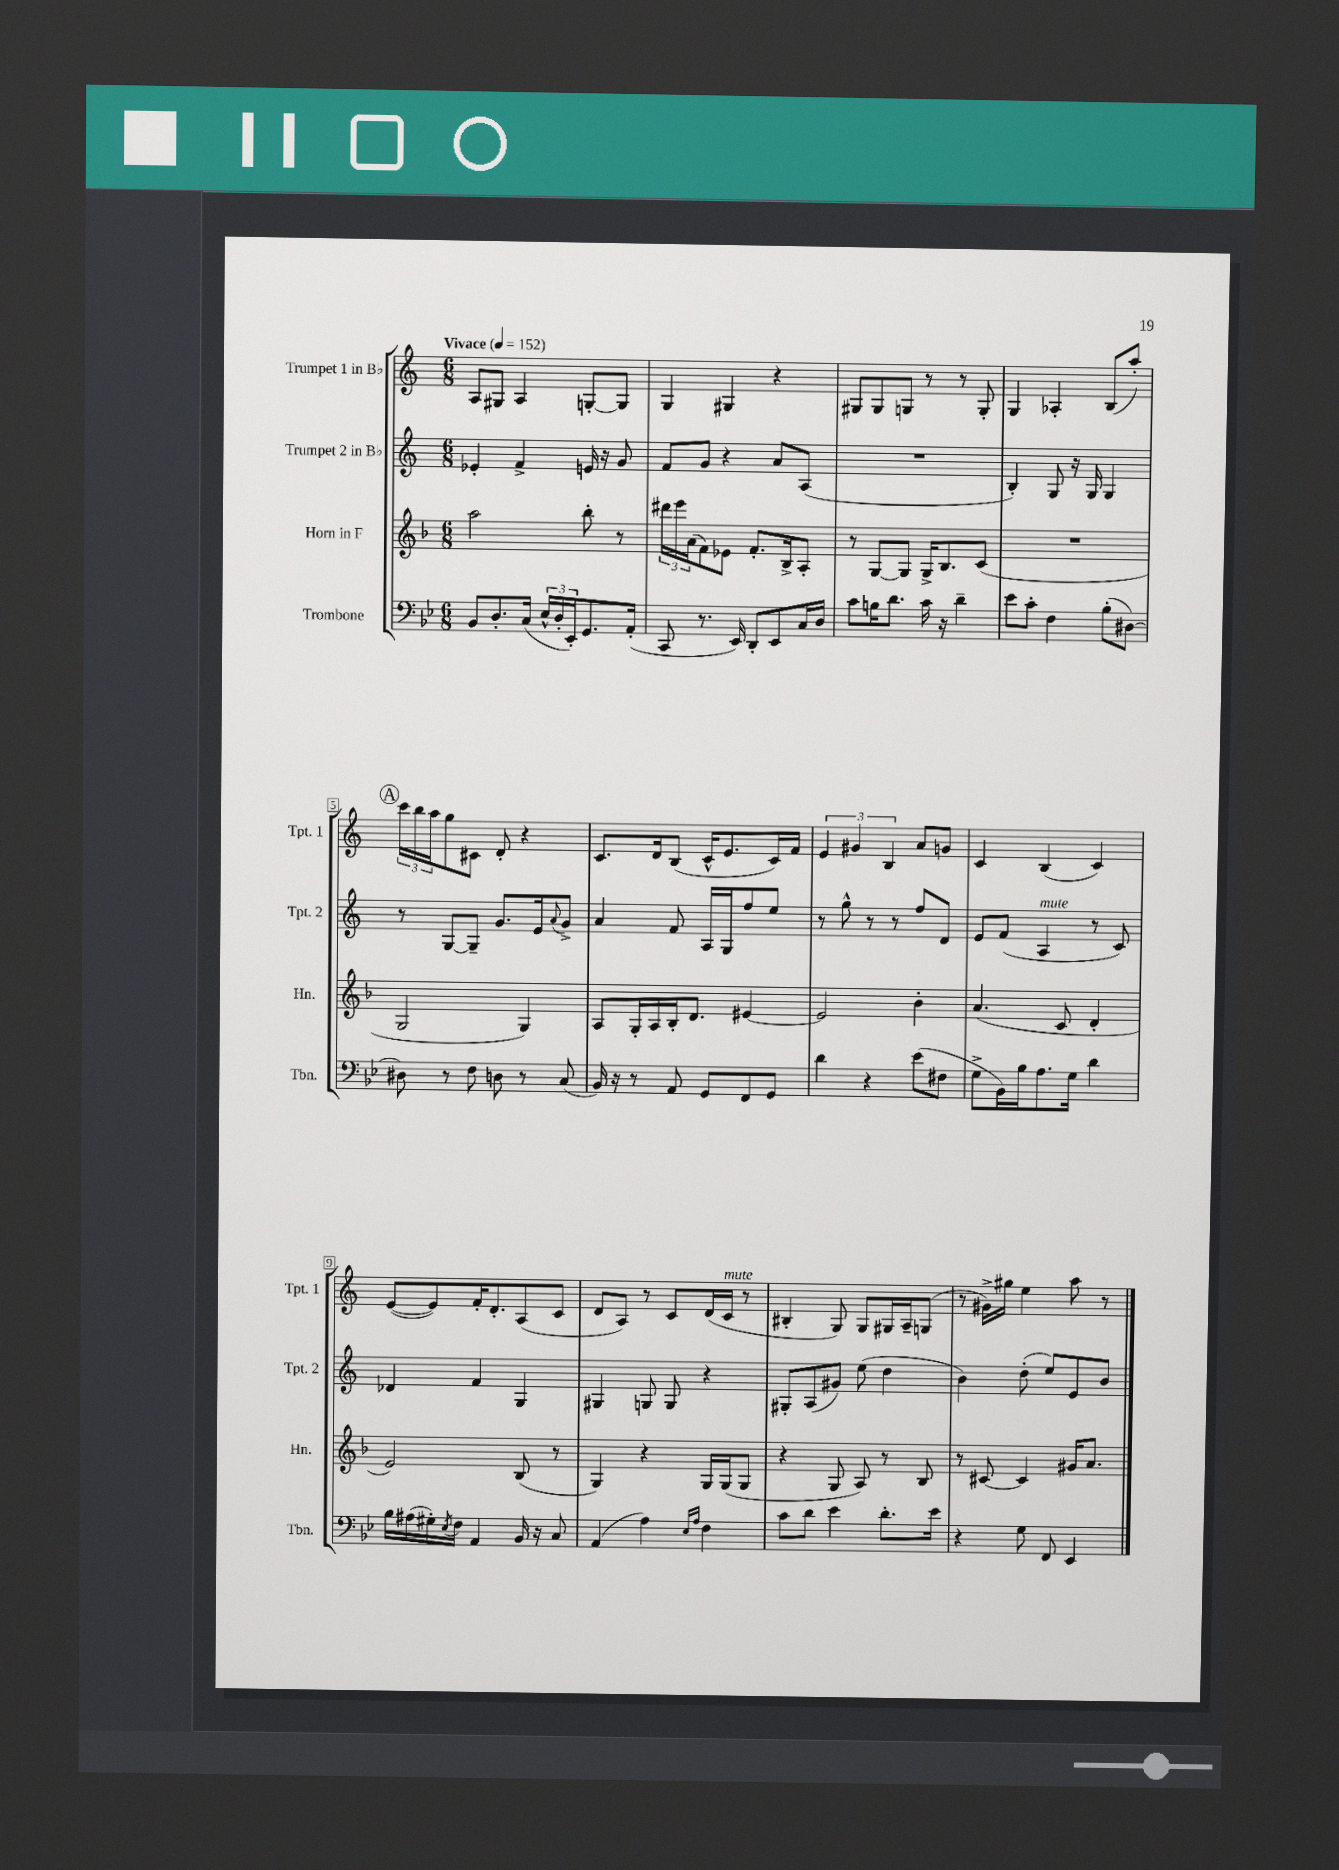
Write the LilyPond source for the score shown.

<<
\new StaffGroup <<
\new Staff = "s0" \with { instrumentName = "Trumpet 1 in Bb" shortInstrumentName = "Tpt. 1" } {
    \clef treble \key c \major \numericTimeSignature \time 6/8 \tempo "Vivace" 4 = 152
    a8 gis8 a4 g8~-. g8 |
    g4 gis4 r4 |
    gis8 gis8 g8 r8 r8 g8-. |
    g4 aes4-. b8( a''8-.) |
    \mark \markup { \circle "A" } \tuplet 3/2 { c'''16 b''16 a''16 } g''8 cis'8 d'8-. r4 |
    c'8. d'16 b8( c'16-^ e'8. c'16) f'16 |
    \tuplet 3/2 { e'4 gis'4 b4 } a'8 g'8 |
    c'4 b4( c'4) |
    e'8~( e'8) f'16-. d'8.-. a8( c'8 |
    d'8 a8) r8 c'8 d'16( c'16^\markup { \italic "mute" } r8 |
    bis4-. g8) g8 gis16 a16-- g8( |
    r8 gis'16->) gis''16 e''4 a''8 r8 \bar "|." |
}
\new Staff = "s1" \with { instrumentName = "Trumpet 2 in Bb" shortInstrumentName = "Tpt. 2" } {
    \clef treble \key c \major \numericTimeSignature \time 6/8
    ees'4-. f'4-> e'16 r16 g'8 |
    f'8 g'8 r4 a'8 a8( |
    R2. |
    b4-.) g8 r16 g16 g4 |
    \mark \markup { \circle "A" } r8 g8~ g8-- g'8. e'16 \appoggiatura { a'8 } g'8-> |
    a'4 f'8 a16 g16 f''8 e''8 |
    r8 g''8-^ r8 r8 f''8 d'8 |
    e'8 f'8( a4^\markup { \italic "mute" } r8 c'8) |
    des'4 f'4 g4 |
    gis4 g8 g8 r4 |
    gis8-. a8( gis'8) e''8( d''4 |
    b'4) d''8-.( e''8) e'8 b'8 \bar "|." |
}
\new Staff = "s2" \with { instrumentName = "Horn in F" shortInstrumentName = "Hn." } {
    \clef treble \key f \major \numericTimeSignature \time 6/8
    a''2 bes''8-. r8 |
    \tuplet 3/2 { dis'''16 e'''16 a'16( } f'8) ees'8 f'8.-. bes16-> a8-. |
    r8 g8~ g8 g16-> bes8. c'8( |
    R2. |
    \mark \markup { \circle "A" } g2 g4) |
    a8 g16-. a16 bes16-. d'8. eis'4~ |
    eis'2 bes'4-. |
    a'4.( c'8 d'4-. |
    e'2) bes8( r8 |
    g4) r4 g16 g16( g8 |
    r4 g8 a8) r8 bes8 |
    r8 cis'8~ cis'4 gis'16 a'8. \bar "|." |
}
\new Staff = "s3" \with { instrumentName = "Trombone" shortInstrumentName = "Tbn." } {
    \clef bass \key bes \major \numericTimeSignature \time 6/8
    bes,8 d8.-. c16( \tuplet 3/2 { ees16-^ d16-. ees,16-.) } g,8. a,16-.( |
    c,8 r8. ees,16) d,8-. ees,8 c16 d16 |
    c'8 b16 d'8. c'16 r16 d'4-- |
    ees'8 c'8-. f4 bes8-.( dis8~) |
    \mark \markup { \circle "A" } dis8 r8 f8 d8 r8 c8( |
    bes,16) r16 r8 a,8 g,8 f,8 g,8 |
    d'4 r4 ees'8( fis8 |
    g8-> bes,16) bes16 a8. g16 d'4 |
    bes16 ais16( gis16-.) \acciaccatura { ees8 } f16 a,4 bes,16 r16 c8 |
    a,4( a4) \grace { ees16 a16 } f4 |
    c'8 d'8 ees'4 d'8.-. ees'16 |
    r4 g8 f,8 ees,4 \bar "|." |
}
>>
>>
\layout { \context { \Score \override BarNumber.stencil = #(make-stencil-boxer 0.1 0.3 ly:text-interface::print) } }
